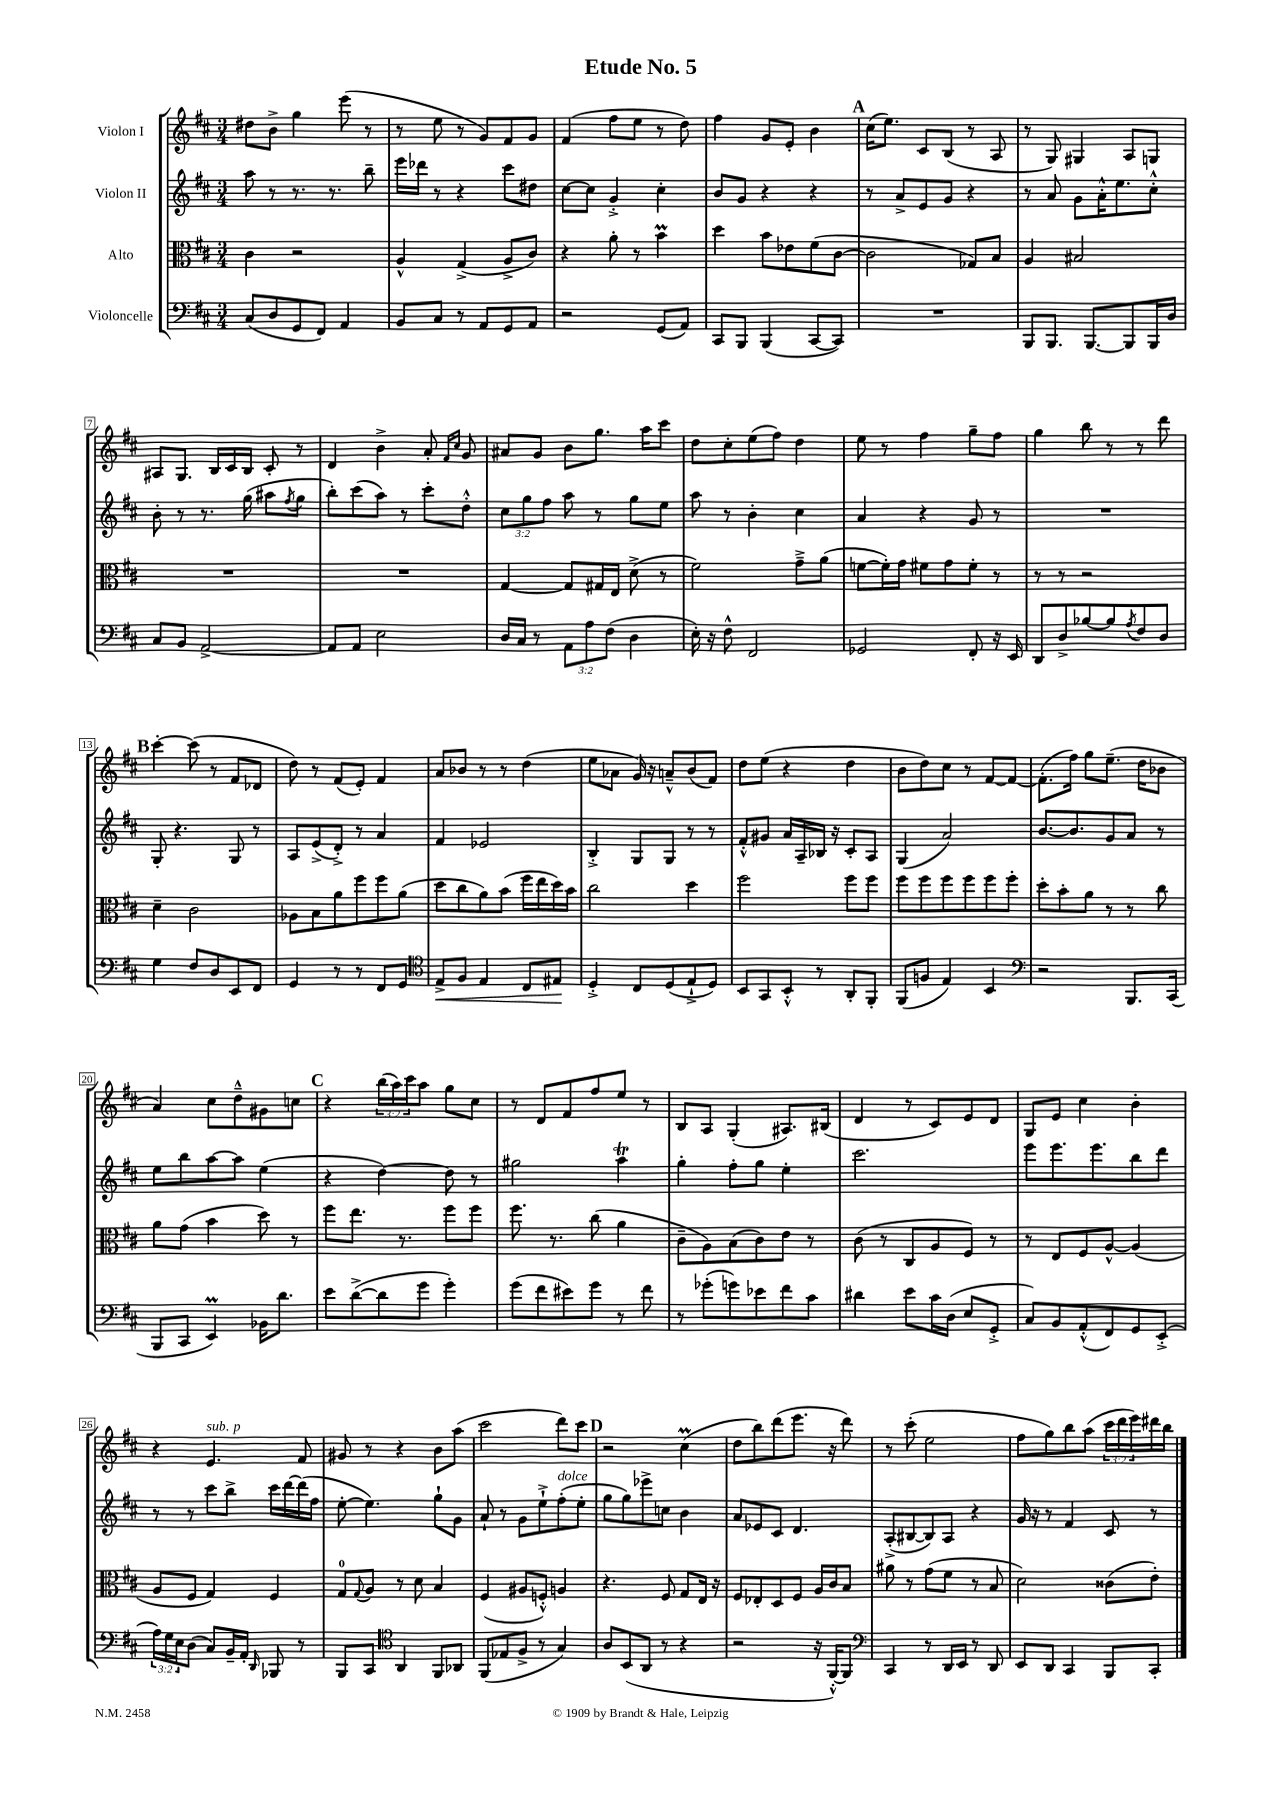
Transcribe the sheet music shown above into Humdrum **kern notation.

**kern	**kern	**kern	**kern
*staff4	*staff3	*staff2	*staff1
*clefF4	*clefC3	*clefG2	*clefG2
*k[f#c#]	*k[f#c#]	*k[f#c#]	*k[f#c#]
*M3/4	*M3/4	*M3/4	*M3/4
(8C#	4c#	8aa	8dd#
8D	.	8r	8b^
8GG	2r	8.r	4gg
8FF#)	.	.	.
.	.	8.r	.
4AA	.	.	(8eee
.	.	8bb~	8r
=	=	=	=
8BB	4A^^	16eee	8r
.	.	16ddd-	.
8C#	.	8r	8ee
8r	(4G^	4r	8r
8AA	.	.	8g)
8GG	8A^	8ccc#	8f#
8AA	8c#)	8dd#	8g
=	=	=	=
2r	4r	[8cc#	(4f#
.	.	8cc#]	.
.	8a'	4g'^	8ff#
.	8r	.	8ee
(8GG	4b	4cc#'	8r
8AA)	.	.	8dd)
=	=	=	=
8CC#	4dd	8b	4ff#
8BBB	.	8g	.
(4BBB	8b	4r	8g
.	8e-	.	8e'
[8CC#	(8f#	4r	4b
8CC#])	[8c#	.	.
=	=	=	=
2.r	2c#]	8r	(16cc#
.	.	.	8.ee)
.	.	8a^	.
.	.	8e	8c#
.	.	8g	(8B
.	8G-)	4r	8r
.	8B	.	8A
=	=	=	=
8BBB	4A	8r	8r
8.BBB	.	8a	8G)
.	2B#	8g	4G#
[8.BBB	.	.	.
.	.	16a'^^	.
.	.	8.ee	.
8BBB]	.	.	8A
16BBB	.	8cc#'^^	8G
16D	.	.	.
=	=	=	=
8C#	2.r	8b'	8A#
8BB	.	8r	8.G
[2AA^	.	8.r	.
.	.	.	16B
.	.	.	16c#
.	.	(16gg	16B
.	.	8aa#	8c#'
.	.	8qff#	.
.	.	8gg	8r
=	=	=	=
8AA]	2.r	8bb')	4d
8AA	.	(8ccc#	.
2E	.	8aa)	4b^
.	.	8r	.
.	.	8ccc#'	8a'
.	.	.	16qqf#
.	.	.	16qqcc#
.	.	8dd'^^	8g
=	=	=	=
16D	[4G	12cc#	8a#
16C#	.	.	.
.	.	12gg	.
8r	.	.	8g
.	.	12ff#	.
12AA	8G]	8aa	8b
12A	.	.	.
.	16G#	8r	8.gg
(12F#	.	.	.
.	16E	.	.
4D	(8d^	8gg	.
.	.	.	16aa
.	8r	8ee	8ccc#
=	=	=	=
16E')	2f#)	8aa	8dd
16r	.	.	.
8F#^^	.	8r	8cc#'
2FF#	.	4b'	(8ee
.	.	.	8ff#)
.	8g~^	4cc#	4dd
.	(8a	.	.
=	=	=	=
2GG-	[8f	4a	8ee
.	16f'])	.	8r
.	16g	.	.
.	8f#	4r	4ff#
.	8g	.	.
8FF#'	8f#'	8g	8gg~
16r	8r	8r	8ff#
16EE	.	.	.
=	=	=	=
8DD	8r	2.r	4gg
8D^	8r	.	.
[8B-	2r	.	8bb
8B-]	.	.	8r
8qA	.	.	.
8F#	.	.	8r
8D	.	.	8ddd
=	=	=	=
4G	4d~	8G'	[4ccc#'
.	.	4.r	.
8F#	2c#	.	(8ccc#]
8D	.	.	8r
8EE	.	8G	8f#
8FF#	.	8r	8d-
=	=	=	=
4GG	8A-	8A	8dd)
.	8B	(8e^	8r
8r	8a	8d'^)	(8f#
8r	8ff#	8r	8e')
8FF#	8ff#	4a	4f#
8GG	(8a	.	.
=	=	=	=
*clefC4	*	*	*
8E^	8dd	4f#	8a
8F#	8cc#	.	8b-
4E	8a)	2e-	8r
.	(8b	.	8r
8C#	16ff#	.	(4dd
.	16ee	.	.
8E#	16dd)	.	.
.	16b	.	.
=	=	=	=
4D'^	2cc#	4B'^	8ee
.	.	.	8a-
8C#	.	8G	16g)
.	.	.	16r
(8D	.	8G	8a~^^
8E`^	4dd	8r	(8b
8D)	.	8r	8f#)
=	=	=	=
8BB	2ff#	8f#'^^	8dd
8GG	.	8g#	(8ee
8BB'^^	.	16a	4r
.	.	16A~	.
8r	.	16B-	.
.	.	16r	.
8AA'	8ff#	8c#'	4dd
8FF#'	8ff#	8A	.
=	=	=	=
(8FF#	8ff#	(4G	8b
8F	8ff#	.	8dd)
4E)	8ff#	2a)	8cc#
.	8ff#	.	8r
4BB	8ff#	.	[8f#
.	8ff#'	.	8f#_
=	=	=	=
*clefF4	*	*	*
2r	8dd'	[8.b	(8.f#']
.	8b'	.	.
.	.	8.b]	16ff#)
.	8a	.	8gg
.	8r	8g	(8.ee~
8.BBB	8r	8a	.
.	.	.	16dd
.	8cc#	8r	8b-
(16CC#	.	.	.
=	=	=	=
8BBB	8a	8ee	4a)
8CC#	(8g	8bb	.
4EE)	4b	[8aa	8cc#
.	.	8aa]	8dd~^^
16BB-	8dd)	(4ee	8g#
8.d	.	.	.
.	8r	.	8cc
=	=	=	=
8e	8ff#	4r	4r
([8d^	8.ee	.	.
8d]	.	[4dd)	(24bb
.	.	.	24aa)
.	8.r	.	.
.	.	.	24ccc#
8g	.	.	8aa
4g')	8ff#	8dd]	8gg
.	8ff#	8r	8cc#
=	=	=	=
(8g	8.ff#	2gg#	8r
8f#	.	.	8d
.	8.r	.	.
8e#)	.	.	8f#
8g	(8cc#	.	8ff#
8r	4a	4aa	8ee
8f#	.	.	8r
=	=	=	=
8r	8c#~	4gg'	8B
(8g-'	8A)	.	8A
8g)	(8B	8ff#'	(4G'
8e-	8c#)	8gg	.
8f#	8e	4ee'	8.A#)
8c#	8r	.	.
.	.	.	(16B#
=	=	=	=
4d#	(8c#	2.ccc#	4d
.	8r	.	.
8e	8C#	.	8r
16c#	8A	.	8c#)
(16D	.	.	.
8E	8F#)	.	8e
8GG'^	8r	.	8d
=	=	=	=
8C#)	8r	8eee	8G
8BB	8E	8.eee	8e
(8AA'^^	8F#	.	4cc#
.	.	8.eee	.
8FF#)	[8A^^	.	.
8GG	(4A]	8bb	4b'
(8EE'^	.	8ddd	.
=	=	=	=
24A)	8A	8r	4r
24G	.	.	.
24E	.	.	.
(8D	8F#	8r	.
8C#)	4G)	8ccc#	4.e
16BB~	.	8bb^	.
16AA'	.	.	.
16qqDD	.	.	.
8BBB-	4F#	16ccc#	.
.	.	[16ddd	.
8r	.	(16ddd]	8f#
.	.	16ff#	.
=	=	=	=
8BBB	8G	[8ee'	8g#
.	8qqG	.	.
8CC#	8A	4.ee])	8r
*clefC4	*	*	*
4AA	8r	.	4r
.	8d	.	.
8FF#	4B	8gg`	8b
8AA-	.	8g	(8aa
=	=	=	=
(8FF#	(4F#	8a`	2ccc#
8E-	.	8r	.
8F#^	8A#	8g	.
8r	8F'^^)	8ee`^	.
4G)	4A	(8ff#'	8ddd)
.	.	8ee'	8ccc#
=	=	=	=
8A	4.r	8gg	2r
(8BB	.	8gg)	.
8AA	.	8eee-^	.
8r	8F#	8cc	.
4r	8G	4b	(4cc#
.	16E	.	.
.	16r	.	.
=	=	=	=
2r	8F#	8a	8dd
.	8E-'	8e-	8bb)
.	8D	8c#	(8ddd
.	8F#	4.d	8.eee
16r	16A	.	.
[16FF#'^^)	16c#	.	16r
8FF#]	8B	.	8ddd)
=	=	=	=
*clefF4	*	*	*
4CC#	8a#	(8A'^	8r
.	8r	[8B#	(8ccc#'
8r	(8g	8B#])	2ee
16DD	8f#	8A	.
16EE	.	.	.
8r	8r	4r	.
8DD	8B	.	.
=	=	=	=
8EE	2d)	16g	8ff#
.	.	16r	.
8DD	.	8r	8gg)
4CC#	.	4f#	8bb
.	.	.	(8aa
8BBB	(8c##	8c#	24ccc#
.	.	.	24ddd
.	.	.	24eee)
8CC#'	8e')	8r	16ddd#
.	.	.	16bb
==	==	==	==
*-	*-	*-	*-
